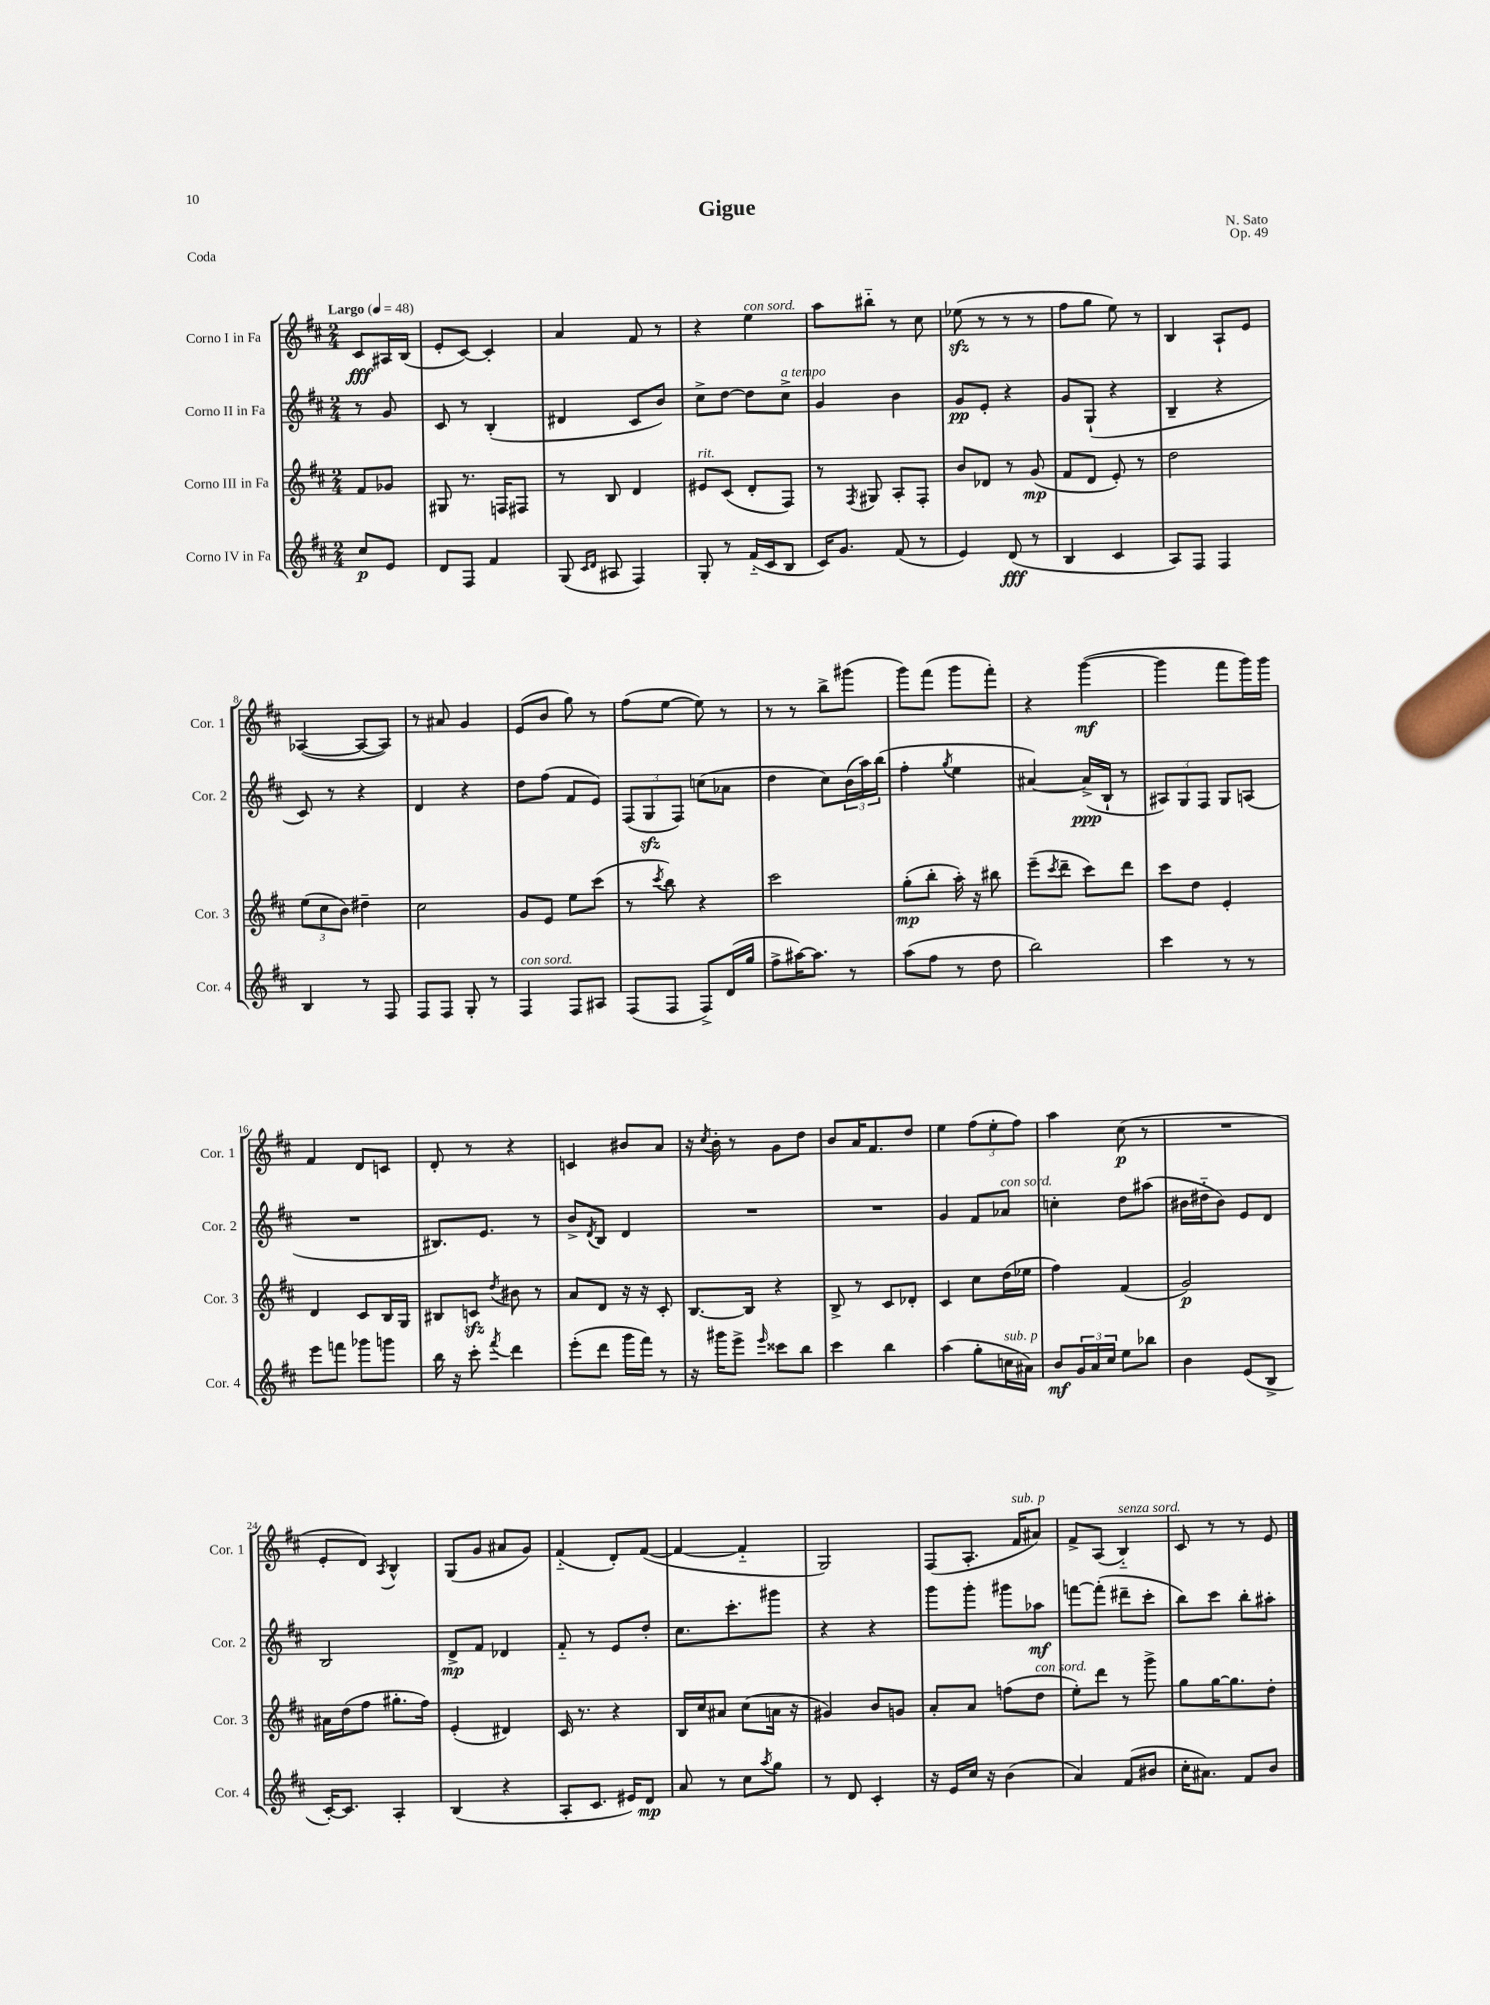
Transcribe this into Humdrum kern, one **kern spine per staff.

**kern	**kern	**kern	**kern
*staff4	*staff3	*staff2	*staff1
*clefG2	*clefG2	*clefG2	*clefG2
*k[f#c#]	*k[f#c#]	*k[f#c#]	*k[f#c#]
*M2/4	*M2/4	*M2/4	*M2/4
*MM48	*MM48	*MM48	*MM48
8cc#	8f#	8r	8c#
8e	8g-	8g	16A#
.	.	.	(16B
=	=	=	=
8d	8G#	8c#	8e'
8F#	8.r	8r	[8c#)
4f#	.	(4B'	4c#']
.	16F	.	.
.	8F#	.	.
=	=	=	=
(8G	8r	4d#	4a
16qqc#	.	.	.
16qqd	.	.	.
8A#	8B	.	.
4F#)	4d	8c#	8f#
.	.	8b)	8r
=	=	=	=
8G'	8e#	8cc#^	4r
8r	(8c#	[8dd	.
(16f#'~	8d'	8dd]	4ee
16c#	.	.	.
8B	8F#)	8cc#^	.
=	=	=	=
16c#)	8r	4g	8aa
8.g	.	.	.
.	8qF#	.	.
.	8G#	.	8bb#'~
(8f#	8A'	4b	8r
8r	8F#'	.	8cc#
=	=	=	=
4e)	8b	8g	(8ee-
.	8d-	8e'	8r
(8d	8r	4r	8r
8r	(8g	.	8r
=	=	=	=
4B	8f#	8g	8ff#
.	8d	(8G`	8gg
4c#	8e')	4r	8ee)
.	8r	.	8r
=	=	=	=
8A)	2dd	4B~	4B
8F#	.	.	.
4F#	.	4r	8A`
.	.	.	8e
=	=	=	=
4B	(12ee	8c#)	([4A-
.	12cc#	.	.
.	.	8r	.
.	12b)	.	.
8r	4dd#~	4r	8A-_
8F#	.	.	8A-])
=	=	=	=
8F#	2cc#	4d	8r
8F#	.	.	8a#
8G'	.	4r	4g
8r	.	.	.
=	=	=	=
4F#	8g	8dd	(8e
.	8e	(8ff#	8b
8F#	8ee	8f#	8gg)
8A#	(8ccc#	8e)	8r
=	=	=	=
(8F#	8r	(12F#	(8ff#
.	.	12G	.
.	8qccc#	.	.
8F#	8bb)	.	[8ee
.	.	12F#)	.
8F#^)	4r	(8cc	8ee])
(16d	.	8a-	8r
16gg	.	.	.
=	=	=	=
8ff#^	2ccc#	4dd	8r
[16aa#)	.	.	8r
8.aa#]	.	.	.
.	.	8cc#)	8bb^
8r	.	(24b	(8ggg#
.	.	24aa)	.
.	.	(24bb	.
=	=	=	=
(8aa	(8gg'	4ff#'	8ggg)
8ff#	8bb'	.	(8fff#
.	.	8qgg	.
8r	16aa')	4ee	8ggg
.	16r	.	.
8dd	8bb#	.	8fff#')
=	=	=	=
2bb)	(8eee~	[4a#)	4r
.	8qccc#	.	.
.	8ddd~	.	.
.	8ccc#)	(16a#^]	([4ggg
.	.	16B`	.
.	8ddd	8r	.
=	=	=	=
4ccc#	8ccc#	12A#)	4ggg]
.	.	12G	.
.	8dd	.	.
.	.	12F#	.
8r	4e'	8G	8fff#
8r	.	(8A	16ggg)
.	.	.	16ggg
=	=	=	=
8eee	4d	2r	4f#
8fff	.	.	.
8ggg-	8c#	.	8d
8ggg	16B	.	8c
.	16G	.	.
=	=	=	=
16bb	8B#	8.B#)	8d'
16r	.	.	.
8ccc#'	8c	.	8r
.	.	8.e	.
8qfff#	8qdd	.	.
4ddd	8b#	.	4r
.	8r	8r	.
=	=	=	=
(8eee'	8a	8b^	4c
.	.	8qd	.
8ddd	8d	8B	.
16ggg	16r	4d	8b#
16fff#)	16r	.	.
8r	8c#'	.	8a
=	=	=	=
16r	[8.B	2r	16r
.	.	.	8qcc#
16ggg#	.	.	16b'
8eee^	.	.	8r
.	16B]	.	.
16qqeee	.	.	.
8ccc##	4r	.	8g
8bb	.	.	8dd
=	=	=	=
4ccc#	8B^	2r	8b
.	8r	.	16a
.	.	.	8.f#
4bb	8c#	.	.
.	8d-'	.	8dd
=	=	=	=
(4aa	4c#	4g	4ee
8gg'	8cc#	8f#	(12ff#
.	.	.	12ee'
16cc	(16dd	8a-	.
.	.	.	12ff#)
16a#)	16ee-	.	.
=	=	=	=
8b	4ff#)	4cc'	4aa
24g	.	.	.
24a	.	.	.
24cc#	.	.	.
8ee	(4f#	8dd	(8cc#
8bb-	.	(8aa#	8r
=	=	=	=
4b	2g)	16b#	2r
.	.	16dd#'~	.
.	.	8b#)	.
(8e	.	8e	.
8B^	.	8d	.
=	=	=	=
[16c#')	16a#	2B	8e'
8.c#]	(16dd	.	.
.	8ff#	.	8d)
.	.	.	8qA
4A'	8.gg#'	.	4B^^
.	16ff#)	.	.
=	=	=	=
(4B	(4e'	8d^	(8G
.	.	8f#	8g
4r	4d#)	4d-	8a#
.	.	.	8g)
=	=	=	=
8A'	16c#	8f#'~	(4f#'~
.	8.r	.	.
8.c#	.	8r	.
.	4r	8e	8d')
16e#)	.	.	.
8d	.	8dd'	([8f#
=	=	=	=
8a	16B	8.cc#	4f#_
.	16cc#	.	.
8r	8a#	.	.
.	.	8.ccc#'	.
8cc#	(8cc#	.	4f#'~]
8qaa	.	.	.
8gg	16a	8ggg#	.
.	16r	.	.
=	=	=	=
8r	4g#)	4r	2G)
8d	.	.	.
4c#'	8b	4r	.
.	8g	.	.
=	=	=	=
16r	8a'	8ggg	(8F#
16e	.	.	.
16cc#	8a	8ggg'	8.A'
16r	.	.	.
(4b	(8ff	8ggg#	.
.	.	.	16f#
.	8dd	8aa-	8a#)
=	=	=	=
4a)	8ee')	[8fff	8f#^
.	8ddd	(8fff']	(8A
(8f#	8r	8ddd#~	4B'~)
8b#	8ggg^	8ccc#'	.
=	=	=	=
16cc#'	8gg	8bb)	8c#
8.a#)	.	.	.
.	[16gg	8ccc#	8r
.	8.gg]	.	.
8f#	.	8bb'	8r
8b	8dd'	8aa#'	8e
==	==	==	==
*-	*-	*-	*-
